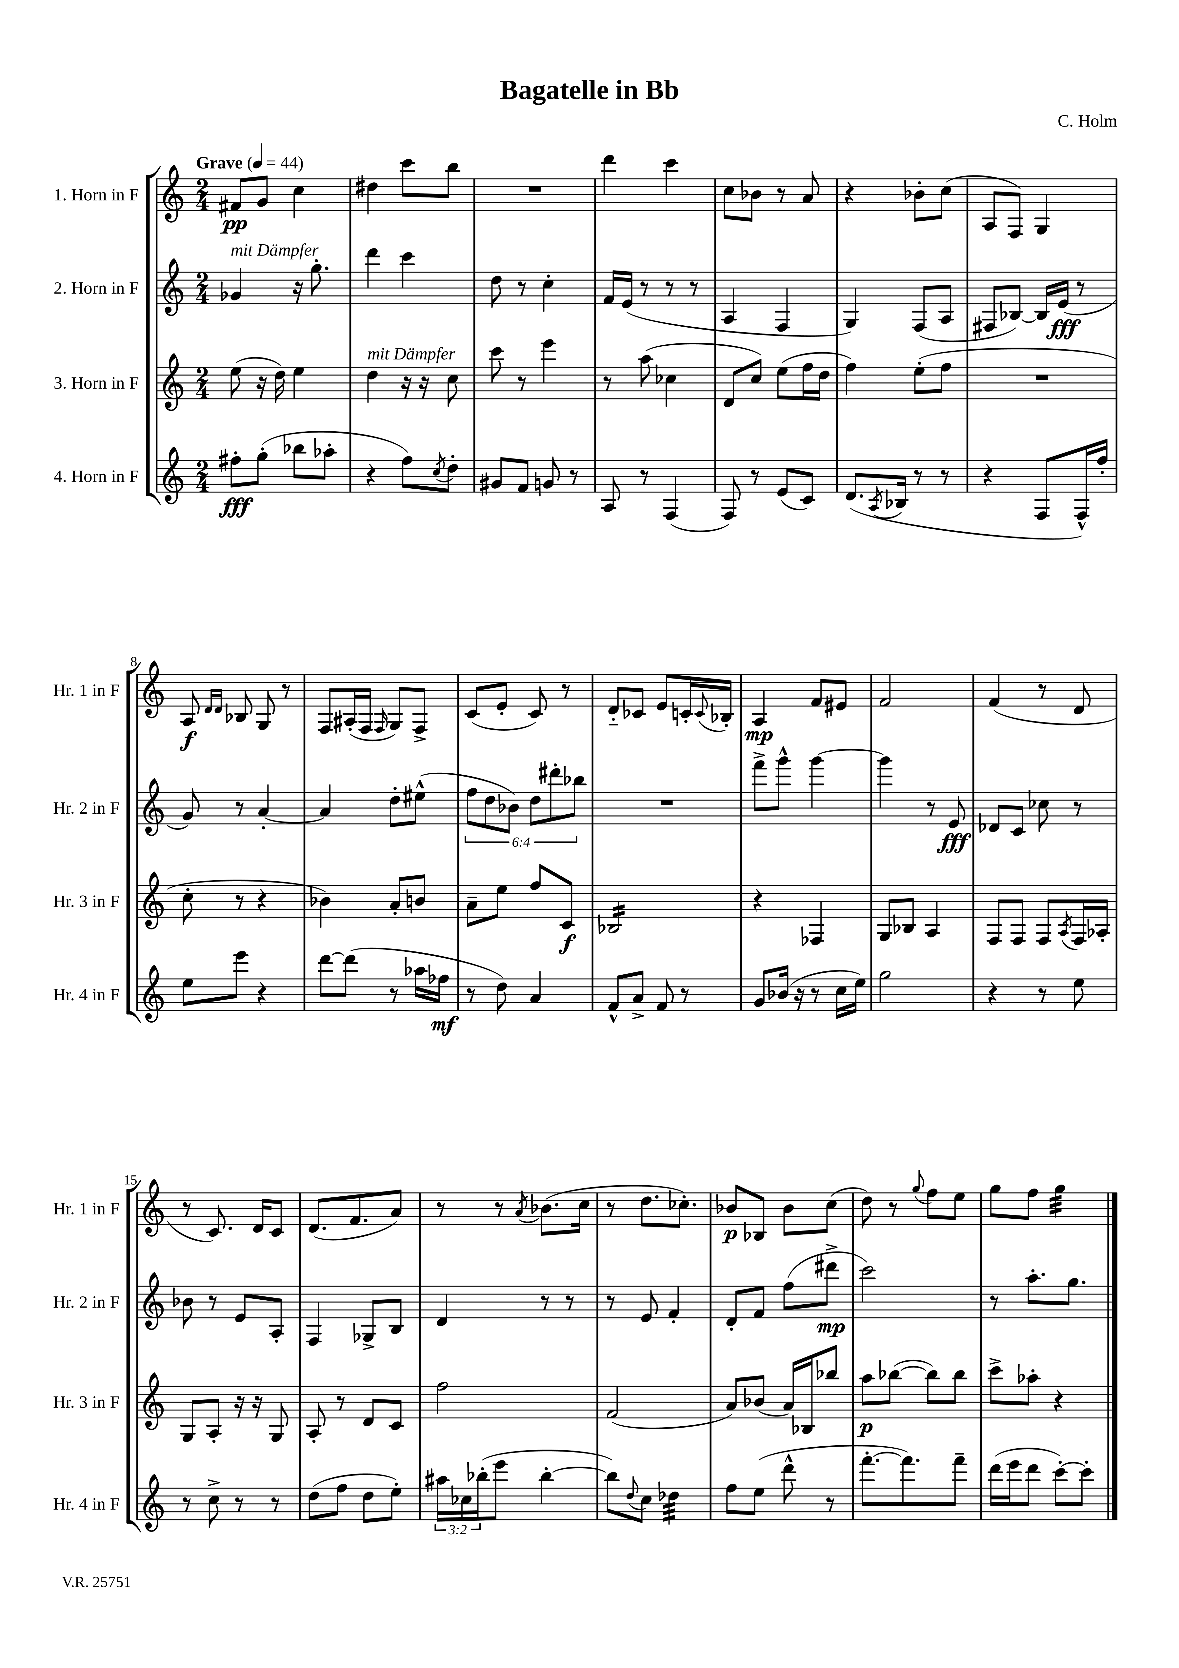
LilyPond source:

\header { title = "Bagatelle in Bb" composer = "C. Holm" }
<<
\new StaffGroup <<
\new Staff = "s0" \with { instrumentName = "1. Horn in F" shortInstrumentName = "Hr. 1 in F" } {
    \clef treble \key c \major \numericTimeSignature \time 2/4 \tempo "Grave" 4 = 44
    fis'8\pp g'8 c''4 |
    dis''4 c'''8 b''8 |
    R2 |
    d'''4 c'''4 |
    c''8 bes'8 r8 a'8 |
    r4 bes'8-. c''8( |
    a8 f8) g4 |
    a8\f \grace { d'16 d'16 } bes8 g8 r8 |
    f8 ais16-.( f16 \grace { f16 } g8) f8-> |
    c'8( e'8-. c'8) r8 |
    d'8-_ ces'8 e'8 c'16-. \appoggiatura { c'8 } bes16-. |
    a4\mp f'8 eis'8 |
    f'2 |
    f'4( r8 d'8 |
    r8 c'8.) d'16 c'8 |
    d'8.( f'8. a'8) |
    r8 r8 \acciaccatura { a'8 } bes'8.( c''16 |
    r8 d''8. ces''8.-.) |
    bes'8\p bes8 bes'8 c''8( |
    d''8) r8 \appoggiatura { g''8 } f''8 e''8 |
    g''8 f''8 g''4:32 \bar "|." |
}
\new Staff = "s1" \with { instrumentName = "2. Horn in F" shortInstrumentName = "Hr. 2 in F" } {
    \clef treble \key c \major \numericTimeSignature \time 2/4 \override Staff.TupletNumber.text = #tuplet-number::calc-fraction-text
    ges'4^\markup { \italic "mit Dämpfer" } r16 g''8.-. |
    d'''4 c'''4 |
    d''8 r8 c''4-. |
    f'16 e'16( r8 r8 r8 |
    a4 f4 |
    g4) f8( a8 |
    fis8 bes8~) bes16 e'16\fff( r8 |
    g'8) r8 a'4~-. |
    a'4 d''8-. eis''8-^( |
    \tuplet 6/4 { f''8 d''8 bes'8) d''8 dis'''8-. bes''8 } |
    R2 |
    f'''8-> g'''8-^ g'''4~ |
    g'''4 r8 e'8\fff |
    des'8 c'8 ces''8 r8 |
    bes'8 r8 e'8 a8-. |
    f4 ges8-> b8 |
    d'4 r8 r8 |
    r8 e'8 f'4-. |
    d'8-. f'8 f''8( dis'''8->\mp |
    c'''2) |
    r8 a''8.-. g''8. \bar "|." |
}
\new Staff = "s2" \with { instrumentName = "3. Horn in F" shortInstrumentName = "Hr. 3 in F" } {
    \clef treble \key c \major \numericTimeSignature \time 2/4
    e''8( r16 d''16) e''4 |
    d''4^\markup { \italic "mit Dämpfer" } r16 r16 c''8 |
    c'''8 r8 e'''4 |
    r8 a''8( ces''4 |
    d'8 c''8) e''8( f''16 d''16 |
    f''4) e''8-.( f''8 |
    R2 |
    c''8-. r8 r4 |
    bes'4) a'8-. b'8 |
    a'8-- e''8 f''8 c'8\f |
    bes2:16 |
    r4 fes4 |
    g8 bes8 a4 |
    f8 f8 f8 \acciaccatura { a8 } f16 aes16-. |
    g8 a8-. r16 r16 g8 |
    a8-. r8 d'8 c'8 |
    f''2 |
    f'2( |
    a'8) bes'8( a'16) bes16 bes''8 |
    a''8\p bes''8~( bes''8) bes''8 |
    c'''8-> aes''8-. r4 \bar "|." |
}
\new Staff = "s3" \with { instrumentName = "4. Horn in F" shortInstrumentName = "Hr. 4 in F" } {
    \clef treble \key c \major \numericTimeSignature \time 2/4 \override Staff.TupletNumber.text = #tuplet-number::calc-fraction-text
    fis''8-.\fff g''8-.( bes''8 aes''8-. |
    r4 f''8) \acciaccatura { c''8 } d''8-. |
    gis'8 f'8 g'8 r8 |
    a8 r8 f4( |
    f8) r8 e'8( c'8) |
    d'8.( \acciaccatura { a8 } bes16 r8 r8 |
    r4 f8 f16-^) f''16-. |
    e''8 e'''8 r4 |
    d'''8~ d'''8( r8 aes''16 fes''16\mf |
    r8 d''8) a'4 |
    f'8-^ a'8-> f'8 r8 |
    g'8 bes'16( r16 r8 c''16 e''16) |
    g''2 |
    r4 r8 e''8 |
    r8 c''8-> r8 r8 |
    d''8( f''8 d''8 e''8-.) |
    \tuplet 3/2 { ais''16 ces''16 bes''16-.( } e'''8 bes''4~-. |
    bes''8) \appoggiatura { d''8 } c''8 des''4:32 |
    f''8 e''8( d'''8-^ r8 |
    f'''8.~-. f'''8.) f'''8-- |
    d'''16( e'''16 d'''8 c'''8~-.) c'''8-. \bar "|." |
}
>>
>>
